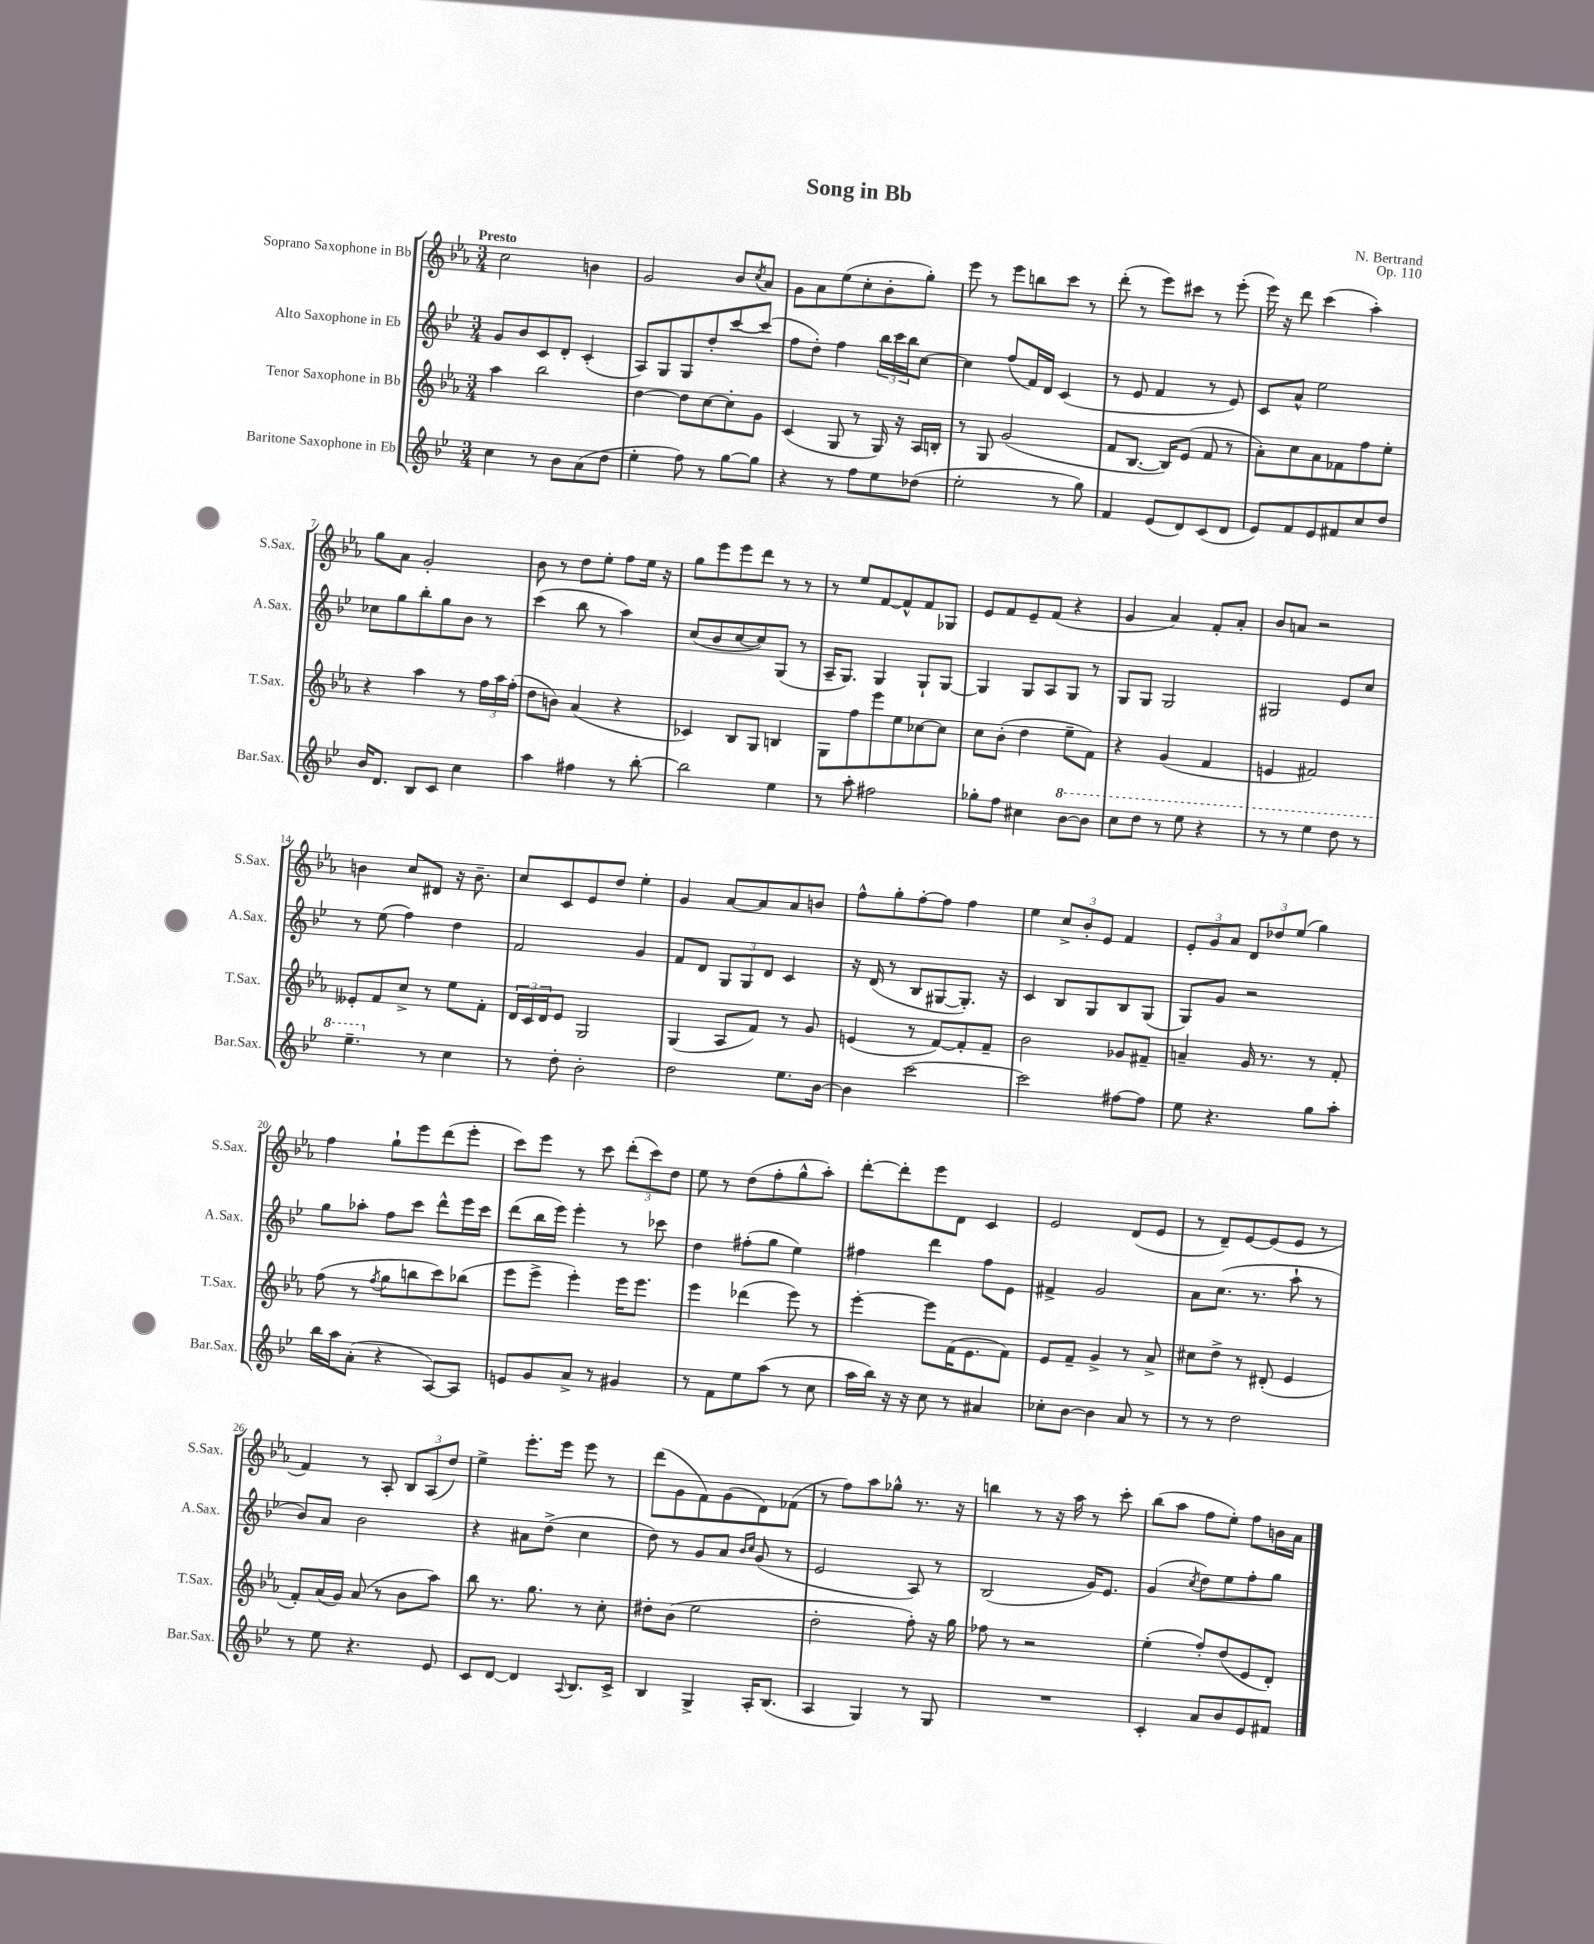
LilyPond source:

\header { title = "Song in Bb" composer = "N. Bertrand" opus = "Op. 110" }
<<
\new StaffGroup <<
\new Staff = "s0" \with { instrumentName = "Soprano Saxophone in Bb" shortInstrumentName = "S.Sax." } {
    \clef treble \key ees \major \numericTimeSignature \time 3/4 \tempo "Presto"
    c''2 b'4 |
    g'2 bes'8 \acciaccatura { c''8 } aes'8 |
    g'8 aes'8 ees''8( c''8-. bes'8-. g''8-.) |
    ees'''8 r8 ees'''8 b''8 c'''8 r8 |
    d'''8-.( r8 ees'''8) cis'''8 r8 ees'''8-.( |
    ees'''16) r16 d'''8 c'''4( aes''4-.) |
    g''8 aes'8 g'2-. |
    bes'8 r8 d''8 ees''8-. f''8 ees''16 r16 |
    g''8 ees'''8 ees'''8 d'''8 r8 r8 |
    r8 ees''8 f'8~ f'8-^ f'8 ges8 |
    ees'8 f'8 ees'8-- f'8( r4 |
    g'4 aes'4) f'8-. aes'8-. |
    bes'8 a'8 r2 |
    b'4 c''8 dis'8 r16 b'8.-- |
    c''8 c'8 ees'8 d''8 ees''4-. |
    g'4 aes'8~ aes'8 aes'8 b'8 |
    f''8-^ g''8-. f''8~-. f''8 f''4 |
    ees''4 \tuplet 3/2 { c''8-> bes'8-. ees'8 } f'4 |
    \tuplet 3/2 { ees'8-. g'8 aes'8 } \tuplet 3/2 { d'8 des''8 ees''8( } g''4) |
    f''4 g''8-! ees'''8 d'''8( ees'''8-. |
    c'''8) ees'''8 r8 c'''8 \tuplet 3/2 { d'''8-.( c'''8) d''8 } |
    ees''8 r8 d''8( f''8-. g''8-^ aes''8-.) |
    d'''8~-. d'''8-. ees'''8 d'8 c'4 |
    ees'2 d'8( ees'8 |
    r8 d'8--) ees'8~ ees'8( ees'8 r8 |
    f'4) r8 aes8-. \tuplet 3/2 { bes8 aes8( d''8) } |
    ees''4-> ees'''8.-. ees'''16 ees'''8 r8 |
    d'''8( g'8 f'8) g'8( d'8) fes'8( |
    r8 f''8) aes''8 ges''8-^ r8. r16 |
    b''4 r8 r16 aes''16 r8 c'''8-. |
    bes''8( aes''8 f''8 ees''8-.) f''8 b'16 aes'16 \bar "|." |
}
\new Staff = "s1" \with { instrumentName = "Alto Saxophone in Eb" shortInstrumentName = "A.Sax." } {
    \clef treble \key bes \major \numericTimeSignature \time 3/4
    g'8 bes'8 c'8 d'8-. c'4-.( |
    a8) g8 g8 d''8-. c'''8~ c'''8( |
    f''8 d''8-.) f''4 \tuplet 3/2 { bes''16 c'''16 bes''16 } c''8~ |
    c''4 f''8( f'16) d'16 c'4( |
    r8 ees'8 f'4 r8 ees'8) |
    c'8 a'8-^ ees''2 |
    ces''8 g''8 bes''8-. g''8 bes'8 r8 |
    c'''4( bes''8 r8 a''4) |
    c''8( bes'8 c''8~ c''8) g8( r8 |
    a16-- g8.) g4 g8-! g8~ |
    g4 g8 a8 g8 r8 |
    g8 g8 g2 |
    gis2 ees'8 c''8 |
    r8 ees''8( f''4) d''4 |
    f'2 g'4 |
    f'8 d'8 \tuplet 3/2 { g8 g8 d'8 } c'4 |
    r16 d'16( r8 bes8 gis8~ gis8.-.) r16 |
    c'4 bes8 g8 bes8 g8( |
    g8) g'8 r2 |
    g''8 aes''8-. f''8 c'''8 d'''8-^ ees'''16 c'''16 |
    d'''8( bes''16 ees'''16) ees'''4-. r8 ces'''8 |
    d''4 fis''8-.( g''8 ees''4) |
    fis''4 d'''4 fis''8 ees'8 |
    fis'4-> g'2 |
    a'8 c''8.( r8. a''8-! r8 |
    bes'8) a'8 bes'2 |
    r4 ais'8 d''8->( c''4 |
    d''8) r8 g'8 a'8 \grace { bes'16 c''16 } g'8( r8 |
    ees'2 a8) r8 |
    bes2( g'16) ees'8. |
    g'4( \acciaccatura { c''8 } d''8) ees''8 f''8-. g''8 \bar "|." |
}
\new Staff = "s2" \with { instrumentName = "Tenor Saxophone in Bb" shortInstrumentName = "T.Sax." } {
    \clef treble \key ees \major \numericTimeSignature \time 3/4
    aes''4 bes''2 |
    d''4~ d''8 c''8~ c''8-. g'8 |
    c'4( g8 r8 g16) r16 aes16 b16-. |
    r8 g8 g'2( |
    f'8 bes8.~ bes16) ees'8( f'8 r8 |
    aes'8-.) c''8 aes'8 fes'8 f''8 ees''8-. |
    r4 aes''4 r8 \tuplet 3/2 { f''16 aes''16 f''16-.( } |
    d''8 b'8) aes'4( r4 |
    ces'4) bes8 g8 b4 |
    g8 f''8 ees'''8 ees''8 ces''8~ ces''8 |
    c''8 bes'8-.( d''4 ees''8-- f'8) |
    r4 g'4( f'4 |
    e'4 fis'2) |
    eeses'8-. f'8 c''8-> r8 ees''8 f'8-. |
    \tuplet 3/2 { d'16 c'16 d'16 } ees'8 g2 |
    g4( aes8 f'8) r8 g'8 |
    e'4( r8 f'8~) f'8-. f'8-- |
    bes'2 ges'8 fis'8-- |
    a'4-- g'16 r8. r8 f'8-. |
    f''8( r8 \acciaccatura { f''8 } g''8 b''8 c'''8) bes''8( |
    ees'''8 ees'''8-> ees'''4-.) ees'''16 ees'''8. |
    ees'''4 des'''4( ees'''8) r8 |
    ees'''4~-. ees'''8 f'16( ees'8. f'8) |
    ees'8 f'8-- g'4-> r8 aes'8-> |
    cis''8 d''8-> r8 dis'8-.( ees'4 |
    f'8-.) aes'16( g'16) aes'8( r8 bes'8 aes''8) |
    bes''8 r8. g''8. r8 c''8-. |
    dis''8-. bes'8( ees''2 |
    d''2-. f''8-.) r16 g''16 |
    fes''8 r8 r2 |
    ees''4-.( f''8-.) d''8( ees'8 d'8-.) \bar "|." |
}
\new Staff = "s3" \with { instrumentName = "Baritone Saxophone in Eb" shortInstrumentName = "Bar.Sax." } {
    \clef treble \key bes \major \numericTimeSignature \time 3/4
    c''4 r8 bes'8 a'8( d''8 |
    ees''4-. f''8) r8 g''8~ g''8 |
    r4 r8 f''8 ees''8 des''8( |
    ees''2-. r8 g''8) |
    f'4 ees'8( d'8) c'8( d'8 |
    ees'8) f'8 ees'8 fis'8 c''8 d''8 |
    bes'16 d'8. bes8 c'8 c''4 |
    a''4 fis''4 r8 bes''8~-. |
    bes''2 ees''4 |
    r8 a''8-. fis''2 |
    ges''8-. f''8 cis''4 \ottava #1 bes''8~ bes''8 |
    c'''8 d'''8 r8 ees'''8 r4 |
    r8 r8 ees'''4 d'''8 r8 |
    ees'''4.-- \ottava #0 r8 c''4 |
    r8 d''8-. bes'2-. |
    d''2 ees''8. bes'16~ |
    bes'4 c'''2~ |
    c'''2 fis''8~ fis''8 |
    ees''8 r4. g''8 a''8-. |
    bes''16 a''16 a'8-.( r4 a8~) a8 |
    e'8 g'8 a'8-> r8 gis'4 |
    r8 f'8 ees''8 a''8( r8 c''8 |
    a''16 bes''16) r16 r16 c''8 r8 ais'4 |
    ces''8-. bes'8~ bes'4 a'8 r8 |
    r8 r8 d''2 |
    r8 ees''8 r4. ees'8 |
    c'8 d'8~ d'4 \appoggiatura { a8 } bes8. c'16-> |
    bes4 g4-> a16-. bes8.( |
    a4 g4) r8 g8 |
    R2. |
    c'4-. a'8 bes'8 ees'8 fis'8 \bar "|." |
}
>>
>>
